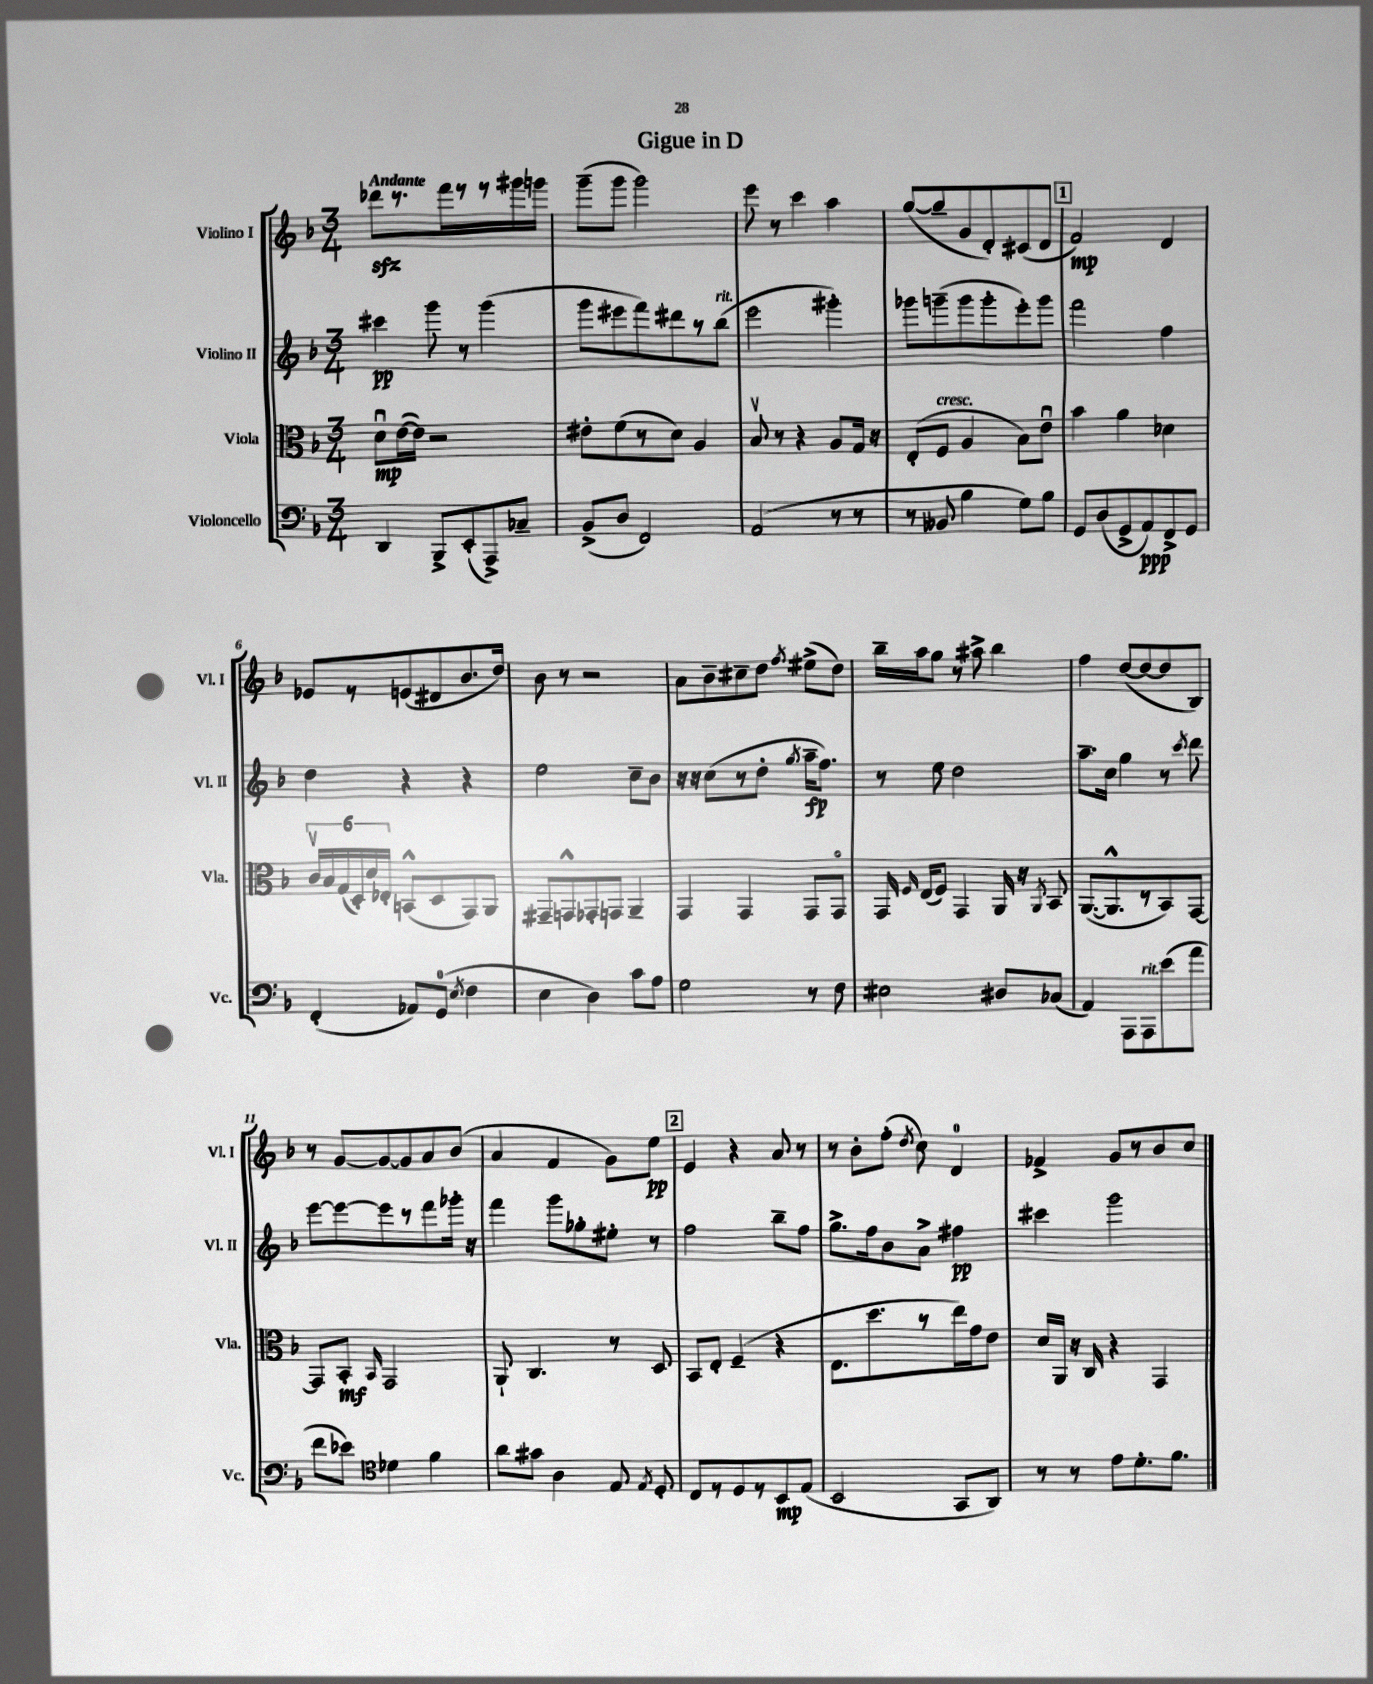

**kern	**dynam	**kern	**dynam	**kern	**dynam	**kern	**dynam
*part4	*part4	*part3	*part3	*part2	*part2	*part1	*part1
*staff4	*staff4	*staff3	*staff3	*staff2	*staff2	*staff1	*staff1
*I"Violoncello	*	*I"Viola	*	*I"Violino II	*	*I"Violino I	*
*I'Vc.	*	*I'Vla.	*	*I'Vl. II	*	*I'Vl. I	*
*clefF4	*	*clefC3	*	*clefG2	*	*clefG2	*
*k[b-]	*	*k[b-]	*	*k[b-]	*	*k[b-]	*
*M3/4	*	*M3/4	*	*M3/4	*	*M3/4	*
=1	=1	=1	=1	=1	=1	=1	=1
!	!	!	!	!	!	!LO:TX:a:B:t=Andante	!
4DD/	.	8du\L	mp	4ccc#X\	pp	8ddd-Xzz\L	.
.	.	([16e\L	.	.	.	8.r	.
.	.	16e\JJ])	.	.	.	.	.
8BBB-^/L	.	2r	.	8ggg\	.	.	.
.	.	.	.	.	.	16fff\L	.
(8EE'/	.	.	.	8r	.	8r	.
8AAA^/)	.	.	.	(4ggg\	.	8r	.
8C-X~/J	.	.	.	.	.	16ggg#X\	.
.	.	.	.	.	.	16gggn\JJ	.
=2	=2	=2	=2	=2	=2	=2	=2
(8BB-^/L	.	8e#X'\L	.	8ggg\L	.	(8ggg~\L	.
8D/J	.	(8f\	.	8eee#X\	.	8ggg\J	.
2FF/)	.	8r	.	8fff\)	.	2ggg\)	.
.	.	8d\J)	.	8ddd#X\	.	.	.
.	.	4A/	.	8r	.	.	.
!	!	!	!	!LO:TX:a:i:t=rit.	!	!	!
.	.	.	.	(8bb-\J	.	.	.
=3	=3	=3	=3	=3	=3	=3	=3
(2AA/	.	8B-v/	.	2eee\	.	8eee\	.
.	.	8r	.	.	.	8r	.
.	.	4r	.	.	.	4ccc\	.
8r	.	8A/L	.	4ggg#X'\)	.	4aa\	.
8r	.	16G/Jk	.	.	.	.	.
.	.	16r	.	.	.	.	.
=4	=4	=4	=4	=4	=4	=4	=4
8r	.	(8E'/L	.	8ggg-X\L	.	([8gg/L	.
!	!	!LO:TX:a:i:t=cresc.	!	!	!	!	!
8BB--X/	.	8F/J	.	(8gggn~\	.	8gg~/]	.
4B-\	.	4A/	.	8ggg\	.	8g/	.
.	.	.	.	8ggg'\	.	8d'/)	.
8G\L)	.	8B-\L)	.	8eee'\)	.	(8c#X/	.
8B-\J	.	8eu\J	.	8ggg\J	.	8d/J	.
!!LO:REH:place=s1:t=1
=5	=5	=5	=5	=5	=5	=5	=5
8GG/L	.	4b-\	.	2fff\	.	2f/)	mp
(8D/	.	.	.	.	.	.	.
8GG^/	.	4a\	.	.	.	.	.
8AA/)	ppp	.	.	.	.	.	.
8FF^/	.	4d-X\	.	4ff\	.	4d/	.
8GG/J	.	.	.	.	.	.	.
!!LO:LB:g=z
=6	=6	=6	=6	=6	=6	=6	=6
(4FF'/	.	24cv/LL	.	4dd\	.	8e-X/L	.
.	.	24B-/	.	.	.	.	.
.	.	(24G/	.	.	.	.	.
.	.	24D'/)	.	.	.	8r	.
.	.	24d/	.	.	.	.	.
.	.	24E-X'/JJ	.	.	.	.	.
8AA-X/L)	.	(8BBn^^/L	.	4r	.	(8en/	.
(8GG/J	.	8D/	.	.	.	8d#X/	.
8qE/	.	.	.	.	.	.	.
4F\	.	8GG/)	.	4r	.	8.b-/	.
.	.	8AA/J	.	.	.	.	.
.	.	.	.	.	.	16dd/Jk)	.
=7	=7	=7	=7	=7	=7	=7	=7
4E\	.	8GG#X~/L	.	2ee\	.	8b-\	.
.	.	8GGn^^/	.	.	.	8r	.
4D\)	.	8GG-X'/	.	.	.	2r	.
.	.	8GGn/J	.	.	.	.	.
8c\L	.	4AA~/	.	8cc~\L	.	.	.
8A\J	.	.	.	8b-\J	.	.	.
=8	=8	=8	=8	=8	=8	=8	=8
2G\	.	4GG/	.	16r	.	8a\L	.
.	.	.	.	16r	.	.	.
.	.	.	.	(8cc\L	.	8b-~\	.
.	.	4GG/	.	8r	.	8cc#X~\	.
.	.	.	.	8dd'\J	.	8dd\J	.
.	.	.	.	8qgg/	.	8qff/	.
8r	.	8GG/L	.	16aa~\KL	fp	(8ee#X^\L	.
.	.	.	.	8.ff\J)	.	.	.
8F\	.	8GG/J	.	.	.	8dd\J)	.
=9	=9	=9	=9	=9	=9	=9	=9
2E#X\	.	16GG/	.	8r	.	16bb-~\LL	.
.	.	16qqF/	.	.	.	.	.
.	.	(16E/KL	.	.	.	16aa\J	.
.	.	8F/J)	.	8ee\	.	8gg\J	.
.	.	4GG/	.	2dd\	.	8r	.
.	.	.	.	.	.	8aa#X^\	.
8D#X/L	.	16AA/	.	.	.	4bb-\	.
.	.	16r	.	.	.	.	.
.	.	8qAA/	.	.	.	.	.
(8C-X/J	.	8BB-/	.	.	.	.	.
=10	=10	=10	=10	=10	=10	=10	=10
4AA/)	.	([8.AA/L	.	8.aa~\L	.	4ff\	.
.	.	8.AA^^/]	.	16cc\Jk	.	.	.
8AAA\L	.	.	.	4gg\	.	([8dd/L	.
!LO:TX:a:i:t=rit.	!	!	!	!	!	!	!
8AAA\	.	8r	.	.	.	8dd/_	.
(8e\	.	8BB-/)	.	8r	.	8dd/]	.
.	.	.	.	8qccc/	.	.	.
8a\J	.	[8GG/J	.	8ddd\	.	8B-/J)	.
!!LO:LB:g=z
=11	=11	=11	=11	=11	=11	=11	=11
8f\L	.	8GG/L]	.	[8eee\L	.	8r	.
8e-X\J)	.	8BB-'/J	mf	8eee\_	.	[8g/L	.
*clefC4	*	*	*	*	*	*	*
.	.	16qqBB-/	.	.	.	.	.
4d-X\	.	2GG/	.	8eee\]	.	8g/_	.
.	.	.	.	8r	.	8g/]	.
4f\	.	.	.	8fff\	.	8a/	.
.	.	.	.	16ggg-X'\Jk	.	(8b-/J	.
.	.	.	.	16r	.	.	.
=12	=12	=12	=12	=12	=12	=12	=12
8a\L	.	8AA`/	.	4fff\	.	4a/	.
8g#X\J	.	4.C/	.	.	.	.	.
4A\	.	.	.	8ggg\L	.	4f/	.
.	.	.	.	8gg-X'\	.	.	.
8E/	.	8r	.	8ee#X'\J	.	8g\L)	.
8qE/	.	.	.	.	.	.	.
8D'/	.	8D/	.	8r	.	8ee\J	pp
!!LO:REH:place=s1:t=2
=13	=13	=13	=13	=13	=13	=13	=13
8C/L	.	8BB-/L	.	2ff\	.	4e/	.
8r	.	8E'/J	.	.	.	.	.
8D/	.	(4F~/	.	.	.	4r	.
8r	.	.	.	.	.	.	.
8BB-/	mp	4r	.	8bb-~\L	.	8a/	.
(8E/J	.	.	.	8ff\J	.	8r	.
=14	=14	=14	=14	=14	=14	=14	=14
2BB-/	.	8.E\L	.	8.gg^\L	.	8r	.
.	.	.	.	.	.	8b-'\L	.
.	.	8.dd\	.	16ff\k	.	.	.
.	.	.	.	8b-\	.	(8ff'\J	.
.	.	.	.	.	.	8qdd/	.
.	.	8r	.	8a^\J	.	8cc\)	.
8GG/L	.	16ee\L)	.	4ff#X\	pp	4d/	.
.	.	16g\J	.	.	.	.	.
8AA/J)	.	8e\J	.	.	.	.	.
=15	=15	=15	=15	=15	=15	=15	=15
8r	.	16d/LL	.	4ccc#X\	.	4f-X^/	.
.	.	16AA/JJ	.	.	.	.	.
8r	.	16r	.	.	.	.	.
.	.	16C/	.	.	.	.	.
8e\L	.	4r	.	2ggg\	.	8g/L	.
8.d'\	.	.	.	.	.	8r	.
.	.	4GG/	.	.	.	8b-/	.
8.f\J	.	.	.	.	.	.	.
.	.	.	.	.	.	8cc/J	.
==	==	==	==	==	==	==	==
*-	*-	*-	*-	*-	*-	*-	*-
